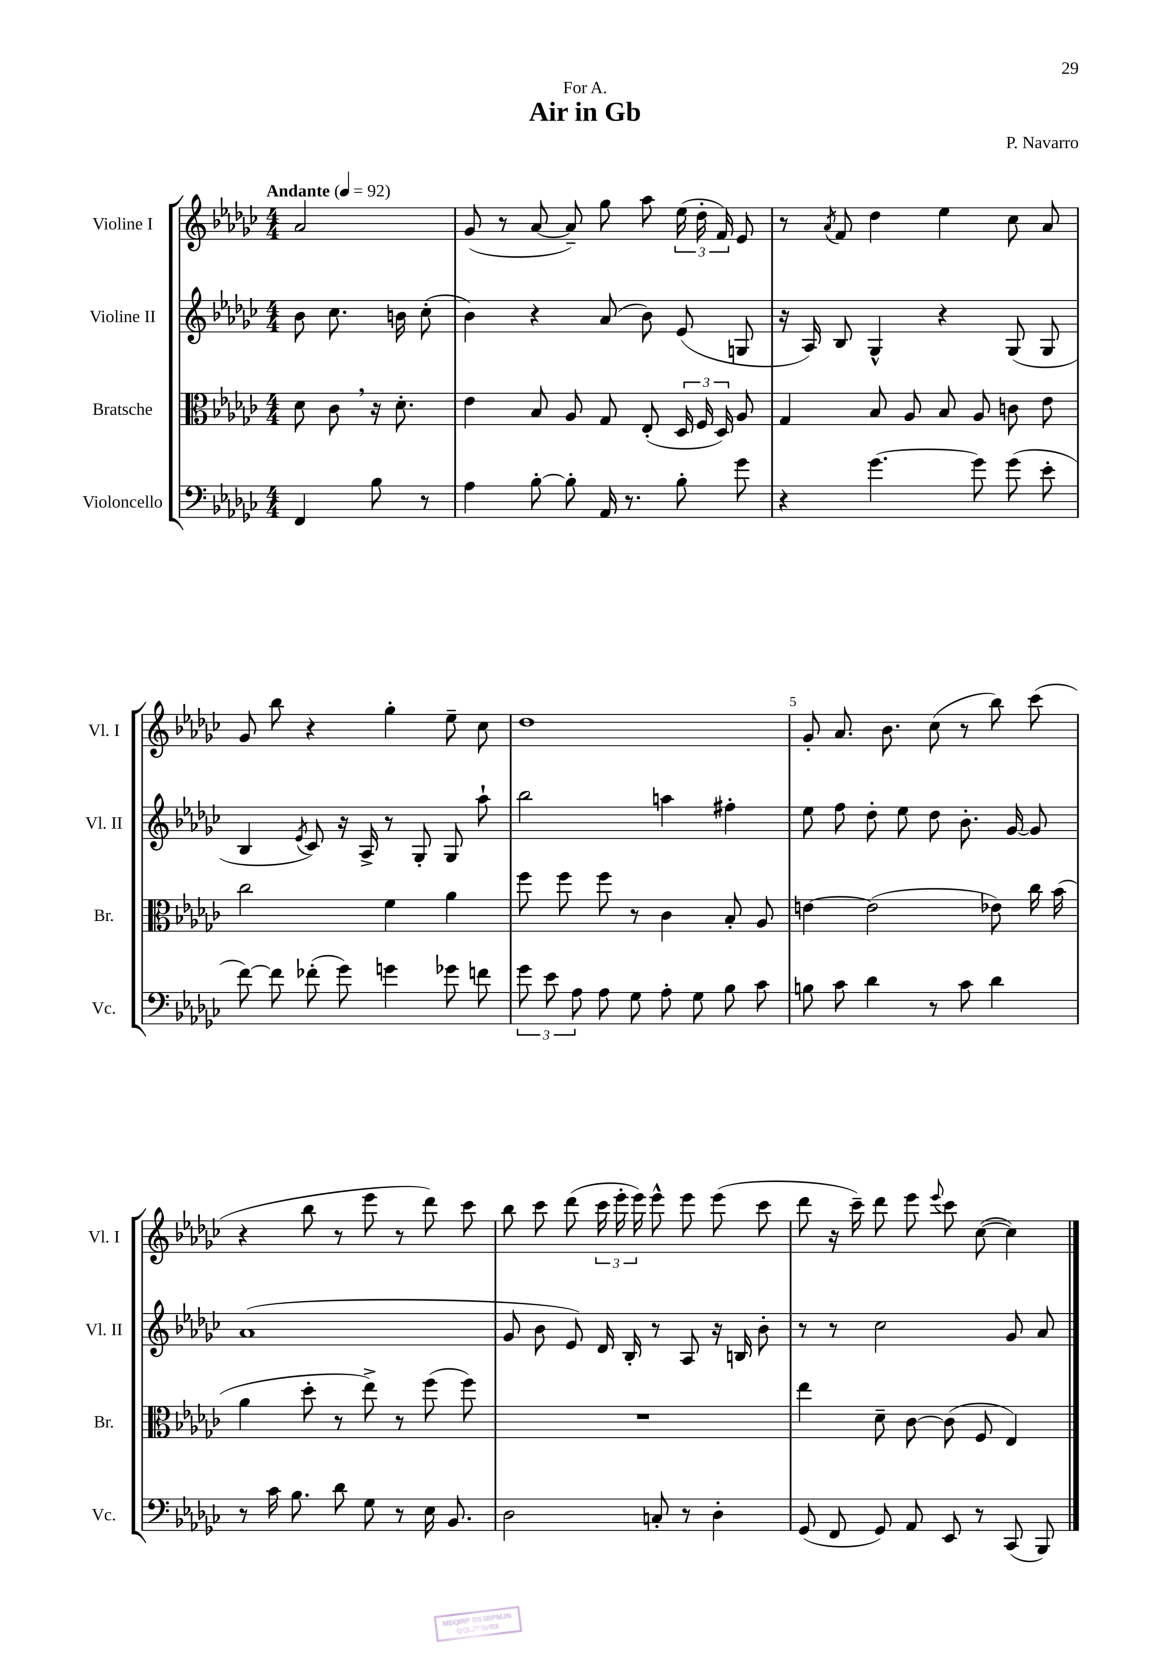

**kern	**kern	**kern	**kern
*staff4	*staff3	*staff2	*staff1
*clefF4	*clefC3	*clefG2	*clefG2
*k[b-e-a-d-g-c-]	*k[b-e-a-d-g-c-]	*k[b-e-a-d-g-c-]	*k[b-e-a-d-g-c-]
*M4/4	*M4/4	*M4/4	*M4/4
*MM92	*MM92	*MM92	*MM92
4FF/	8d-\	8b-\	2a-/
.	8c-\	8.cc-\	.
8B-\	16r	.	.
.	8.d-'\	16b\	.
8r	.	(8cc-'\	.
=	=	=	=
4A-\	4e-\	4b-\)	(8g-/
.	.	.	8r
[8B-'\	8B-/	4r	[8a-/
8B-'\]	8A-/	.	8a-~/])
16AA-/	8G-/	(8a-/	8gg-\
8.r	.	.	.
.	(8E-'/	8b-\)	8aa-\
8B-'\	24D-/	(8e-/	(24ee-\
.	24F/	.	24dd-'\
.	24D-/)	.	24f/)
8g-\	8A-/	8G/	8e-/
=	=	=	=
4r	4G-/	16r	8r
.	.	16A-/)	.
.	.	.	8qa-/
.	.	8B-/	8f/
[4.g-\	8B-/	4G-^^/	4dd-\
.	8A-/	.	.
.	8B-/	4r	4ee-\
8g-\]	8A-/	.	.
(8g-\	8c\	(8G-/	8cc-\
8e-'\	8e-\	8G-/	8a-/
=	=	=	=
[8f\)	2cc-\	4B-/	8g-/
8f\]	.	.	8bb-\
.	.	8qe-/	.
(8f-'\	.	8c-/)	4r
8g-\)	.	16r	.
.	.	16A-^/	.
4g\	4f\	8r	4gg-'\
.	.	8G-'/	.
8g-\	4a-\	8G-/	8ee-~\
8f\	.	8aa-`\	8cc-\
=	=	=	=
12g-\	8ff\	2bb-\	1dd-
12e-\	.	.	.
.	8ff\	.	.
12A-\	.	.	.
8A-\	8ff\	.	.
8G-\	8r	.	.
8A-'\	4c-\	4aa\	.
8G-\	.	.	.
8B-\	8B-'/	4ff#'\	.
8c-\	8A-/	.	.
=	=	=	=
8B\	[4e\	8ee-\	8g-'/
8c-\	.	8ff\	8.a-/
4d-\	(2e\]	8dd-'\	.
.	.	.	8.b-\
.	.	8ee-\	.
8r	.	8dd-\	(8cc-\
8c-\	.	8.b-'\	8r
4d-\	8e-\)	.	8bb-\)
.	.	[16g-/	.
.	16cc-\	8g-/]	(8ccc-\
.	(16b-\	.	.
=	=	=	=
8r	4a-\	(1a-	4r
16c-\	.	.	.
8.B-\	.	.	.
.	8dd-'\	.	8bb-\
8d-\	8r	.	8r
8G-\	8ee-^\)	.	8eee-\
8r	8r	.	8r
16E-\	(8ff\	.	8ddd-\)
8.BB-/	.	.	.
.	8ff\)	.	8ccc-\
=	=	=	=
2D-\	1r	8g-/	8bb-\
.	.	8b-\	8ccc-\
.	.	8e-/)	(8ddd-\
.	.	16d-/	24ccc-\
.	.	.	24eee-'\
.	.	16B-'/	.
.	.	.	24eee-\)
8C'/	.	8r	8eee-^^\
8r	.	8A-/	8eee-\
4D-'\	.	16r	(8eee-\
.	.	16B/	.
.	.	8b-'\	8ccc-\
=	=	=	=
(8GG-/	4ee-\	8r	8ddd-\
8FF/	.	8r	16r
.	.	.	16ccc-~\)
8GG-/)	8d-~\	2cc-\	8ddd-\
8AA-/	[8c-\	.	8eee-\
.	.	.	8qqeee-/
8EE-/	(8c-\]	.	8ccc-\
8r	8F/	.	([8cc-\
(8CC-/	4E-/)	8g-/	4cc-\])
8BBB-/)	.	8a-/	.
==	==	==	==
*-	*-	*-	*-
